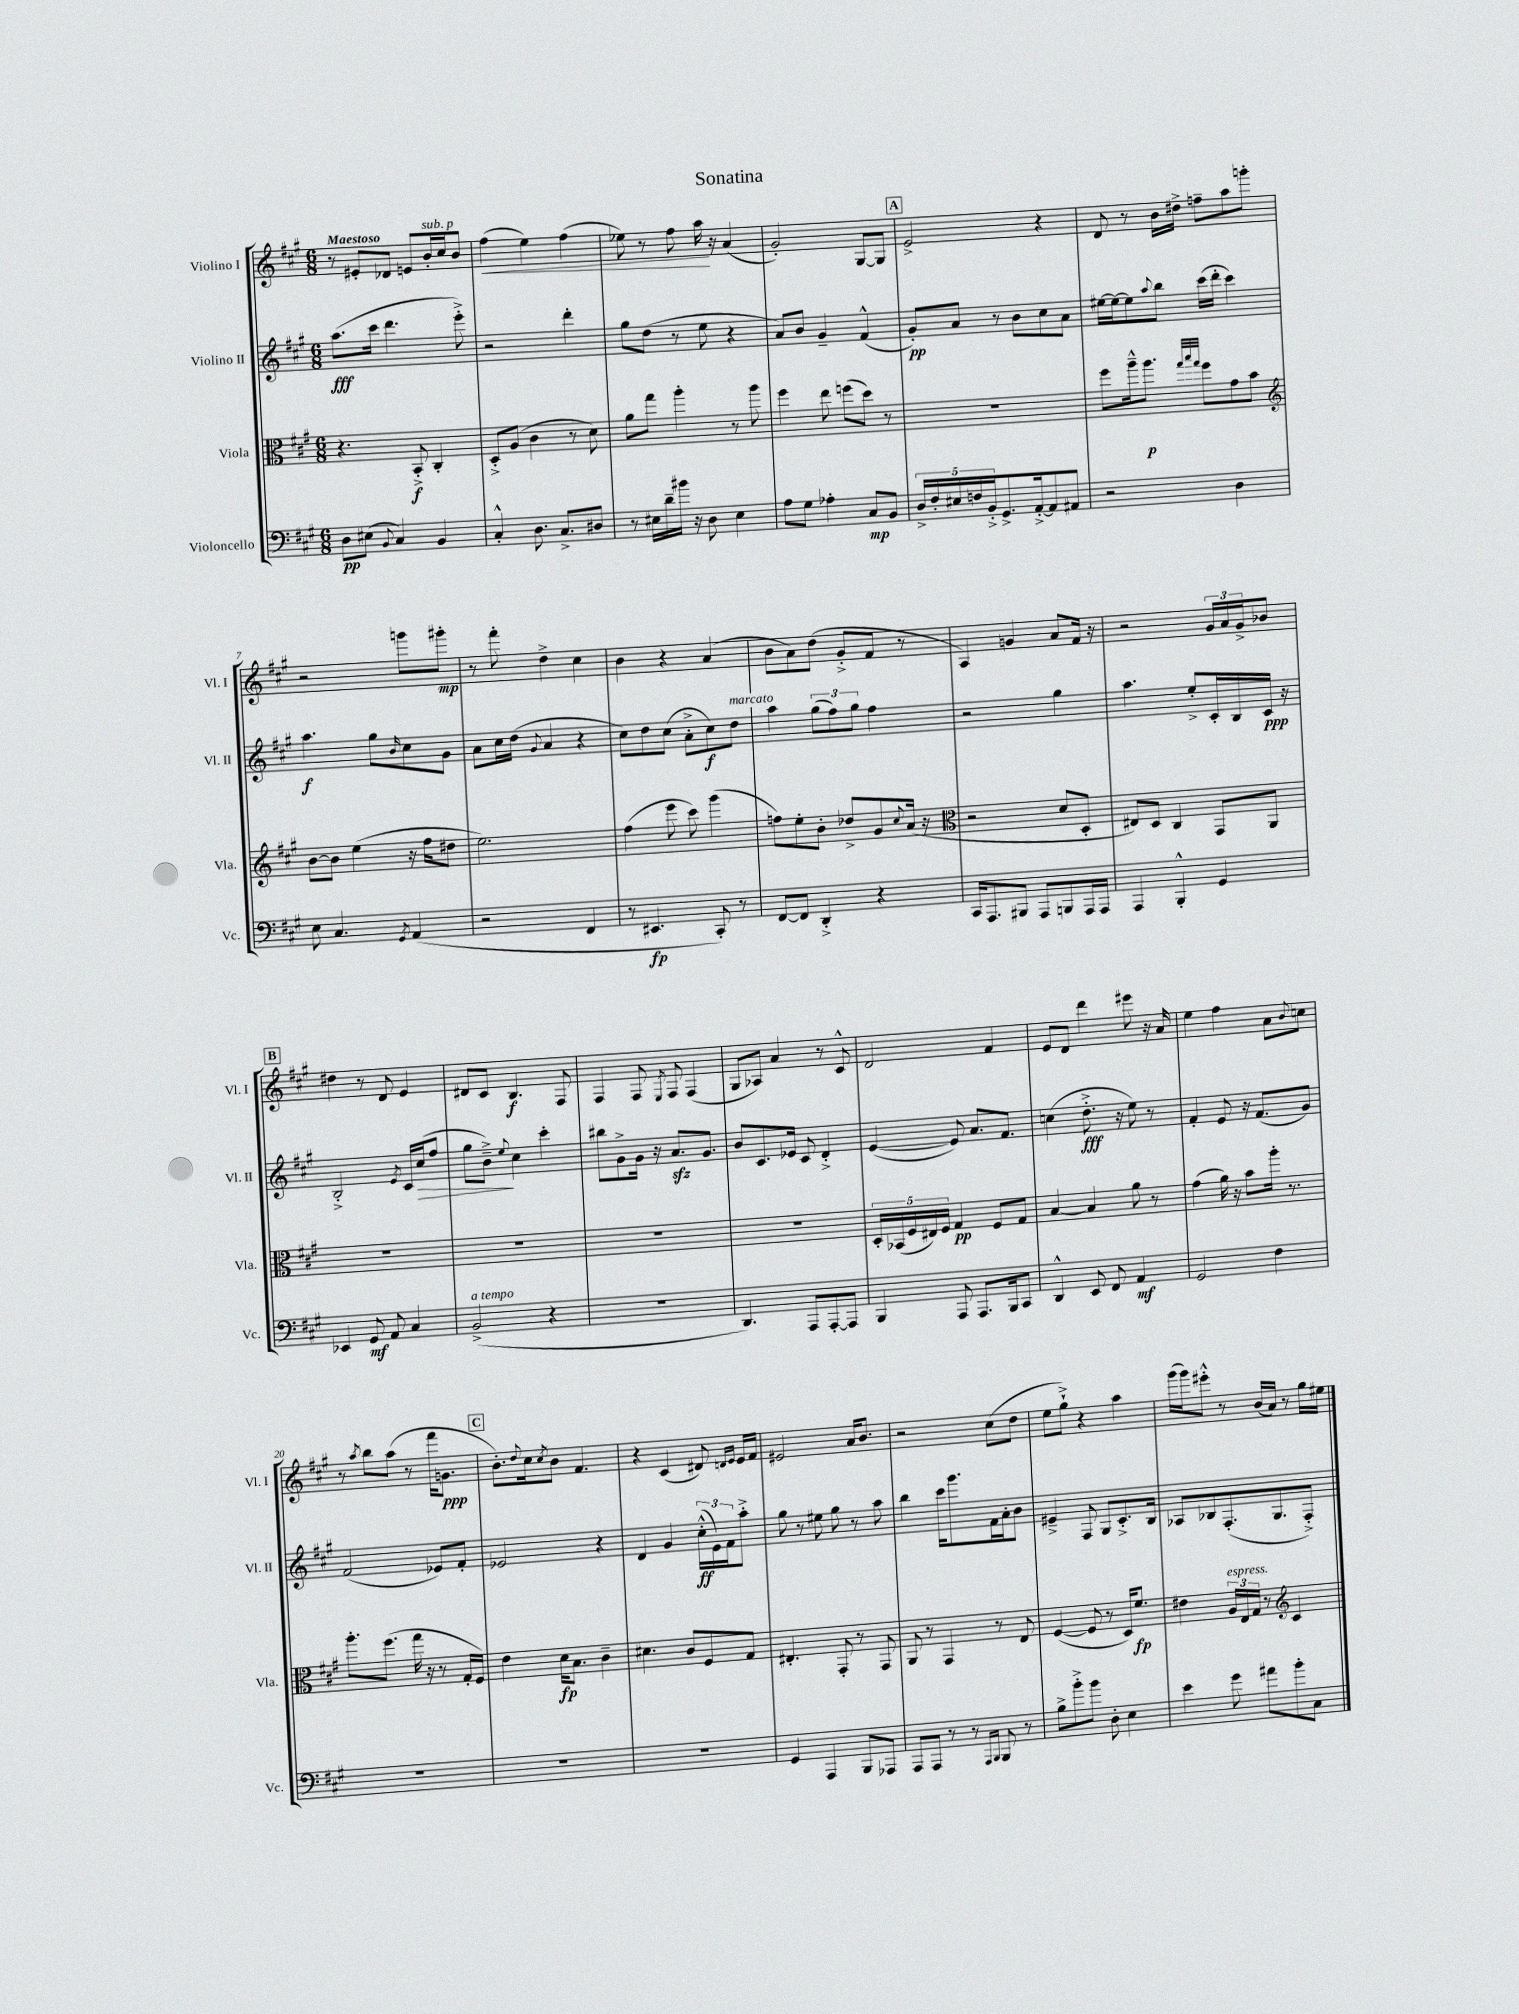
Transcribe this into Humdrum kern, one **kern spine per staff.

**kern	**kern	**kern	**kern
*staff4	*staff3	*staff2	*staff1
*clefF4	*clefC3	*clefG2	*clefG2
*k[f#c#g#]	*k[f#c#g#]	*k[f#c#g#]	*k[f#c#g#]
*M6/8	*M6/8	*M6/8	*M6/8
8D	4.r	(8.aa	8r
(8E#	.	.	8e#'
.	.	16ccc#	.
8qqBB	.	.	.
4C#)	.	4.ddd	8d-
.	8BB'^	.	8e
4BB	4C#'	.	16b'
.	.	.	16cc#
.	.	8eee'^)	8b
=	=	=	=
4C#'^^	8D'^	2r	(4ff#
.	(8A	.	.
8.D	4c#	.	4ee)
8.C#^	.	.	.
.	8r	4ddd'	(4ff#
8D#	8d)	.	.
=	=	=	=
8r	8a	8gg#	8ee-)
16E#	8gg#	(8dd	8r
16d~	.	.	.
16b#	4aa'	8r	8ff#
16r	.	.	.
8D	.	8ee	16aa
.	.	.	16r
4E#	8r	4r	(4a
.	8aa	.	.
=	=	=	=
8A	4ff#	8a)	2g#')
8G#	.	8b	.
4A-'	8ee	4g#~	.
.	(8ff	.	.
8C#	8dd)	(4f#^^	[8G#
8BB	8r	.	8G#]
=	=	=	=
20D^	2.r	8g#')	2e^
20F#'	.	.	.
20E#	.	.	.
.	.	8a	.
20F	.	.	.
20BB'^	.	.	.
8.GG#^	.	8r	.
.	.	8b	.
[16AA'^	.	.	.
8AA]	.	8cc#	4r
8AA#	.	8a	.
=	=	=	=
2r	8ff#	[16ee#	8d
.	.	16ee#_	.
.	16aa~^^	8ee#]	8r
.	8.aa	.	.
.	.	8qqaa	.
.	.	8bb	16b
.	.	.	16dd#^
.	32qqgg#	.	.
.	32qqbb	.	.
.	32qqgg#	.	.
.	8ff#	(16ccc#	8ff~
.	.	16ddd'	.
4D	8g#	4ccc#)	8aa
.	8b	.	8ggg'
=	=	=	=
*	*clefG2	*	*
8E	[8b	4.aa	2r
4.C#	8b]	.	.
.	(4ee	.	.
.	.	8gg#	.
8qGG#	.	16qqb	.
(4AA	16r	8cc#	8ggg
.	16ff#	.	.
.	8dd#	8g#	8ggg#'
=	=	=	=
2r	2.ee)	8a	8r
.	.	16cc#	8fff#'
.	.	(16dd	.
.	.	8qqg#	.
.	.	4a	4dd^
4FF#	.	4r	4cc#
=	=	=	=
8r	(4ff#	8cc#)	4b
4.EE#	.	8dd	.
.	8eee	(8cc#	4r
.	8ccc#)	8a'^	.
8CC#')	(4ggg#	8cc#)	(4a
8r	.	8dd	.
=	=	=	=
[8FF#	8ff)	4aa	8b
8FF#]	8ee'	.	8a)
4DD'^	8b'	(12gg#	(8dd
.	.	12ff#)	.
.	8dd-^	.	8g#'^
.	.	12gg#	.
4r	8g#	4ff#	8f#
.	8qqcc#	.	.
.	(16a	.	8r
.	16r	.	.
=	=	=	=
*	*clefC3	*	*
16CC#	2r	2r	4A)
8.AAA	.	.	.
8BBB#	.	.	4g
8AAA	.	.	.
8BBB	8d	4gg#	8a
16AAA	8D'	.	16f#
16AAA	.	.	16r
=	=	=	=
4AAA	8E#)	4.aa	2r
.	8D	.	.
4BBB'^^	4C#	.	.
.	.	8ee'^	.
4GG#	8GG#	16c#'	24g#
.	.	.	24a
.	.	16B	.
.	.	.	24g#^
.	8AA	16c#	8b-
.	.	16r	.
=	=	=	=
4EE-	2.r	2B'^	4dd#
8GG#	.	.	8r
8AA	.	.	8d
.	.	8qe	.
4C#	.	16c#	4e
.	.	(16cc#	.
.	.	8ff#	.
=	=	=	=
(2BB^	2.r	8gg#	8d#
.	.	8b~^)	8c#
.	.	8qqee	.
.	.	4cc#	4.B
4r	.	4ccc#'	.
.	.	.	8F#
=	=	=	=
2.r	2.r	8bb#	4F#
.	.	8g#^	.
.	.	16g#	8F#
.	.	16r	.
.	.	.	8qE
.	.	8.a	8F#
.	.	.	(4F#
.	.	8.g#	.
=	=	=	=
4.DD)	2.r	8b	8G#
.	.	8.c#	8A-)
.	.	.	4a
.	.	16e-	.
8AAA	.	8c#	.
[8AAA'	.	4d'^	8r
8AAA]	.	.	8c#^^
=	=	=	=
4BBB	20D'	([4e	2d
.	(20BB-	.	.
.	20F#	.	.
.	20E#)	.	.
.	20F#	.	.
8AAA	4G#	8e])	.
8.AAA	.	8.a	.
.	8F#	.	4f#
16BBB	.	8.f#	.
8CC#	8G#	.	.
=	=	=	=
4DD^^	[4B	(4cc	8e
.	.	.	8d
8EE	4B]	8.dd'^	4ddd
8FF#	.	.	.
.	.	16r	.
4AA	8a	8ee)	8eee#
.	8r	8r	16r
.	.	.	16a
=	=	=	=
2GG#	(4g#	4f#'	4ee
.	16a)	8e	4ff#
.	16r	.	.
.	8b	16r	.
.	.	(8.f#	.
4F#	16aa'	.	8a
.	8.r	.	.
.	.	.	8qqb
.	.	8g#)	8cc
=	=	=	=
2.r	8.aa'	(2f#	8r
.	.	.	8qaa
.	.	.	8bb
.	(8.ff#	.	.
.	.	.	(8aa
.	16gg#	.	8r
.	16r	.	.
.	8r	8e-)	16fff#
.	.	.	8.g
.	16G#'	8f#'	.
.	16F#)	.	.
=	=	=	=
2.r	4e	2e-	8.b')
.	.	.	8qqdd
.	.	.	16cc#
.	.	.	8qcc#
.	16d	.	8b
.	8.B	.	.
.	.	.	4.f#
.	4c#~	4r	.
=	=	=	=
2.r	4.d#	4d	4r
.	.	4g#	(4c#
.	8c#	.	.
.	8F#	(24cc#'^^	8d#)
.	.	24e)	.
.	.	24f#	.
.	.	.	16qqd
.	.	.	16qqe
.	8G#	8aa'^	16e
.	.	.	16f#
=	=	=	=
4GG#	4.E#'	8gg#	2e#
.	.	8r	.
4AAA	.	8ee#	.
.	8GG#'	8gg#	.
8BBB	8r	8r	16a
.	.	.	8.b
8AAA-	8GG#	8aa	.
=	=	=	=
8AAA	8AA	4bb	2r
8AAA	8r	.	.
8r	4GG#	16ccc#	.
.	.	8.ggg#	.
8r	.	.	.
16qqAAA	.	.	.
16qqBBB	.	.	.
8BBB	8r	16f#	(8cc#
.	.	16a'	.
8r	8E	8b	8dd
=	=	=	=
8B^	([4F#	4e#~^	8ee
8b'^	.	.	8gg#`^)
8b	8F#]	8F#	4r
8D'	8r	8G#	.
4E	16D)	8.c#'^	4aa
.	8.f#	.	.
.	.	16B	.
=	=	=	=
4e	4e#	8A-	(16ggg#
.	.	.	16ggg#)
.	.	8B-	8eee#'^^
8g#	24A	(8.F#'	8r
.	24E	.	.
.	24G#	.	.
8a#	8r	.	(16b
.	.	8.G#	16a)
*	*clefG2	*	*
8b'	4c#	.	8r
8C#	.	8F#'^)	16gg#
.	.	.	16ee#
==	==	==	==
*-	*-	*-	*-
